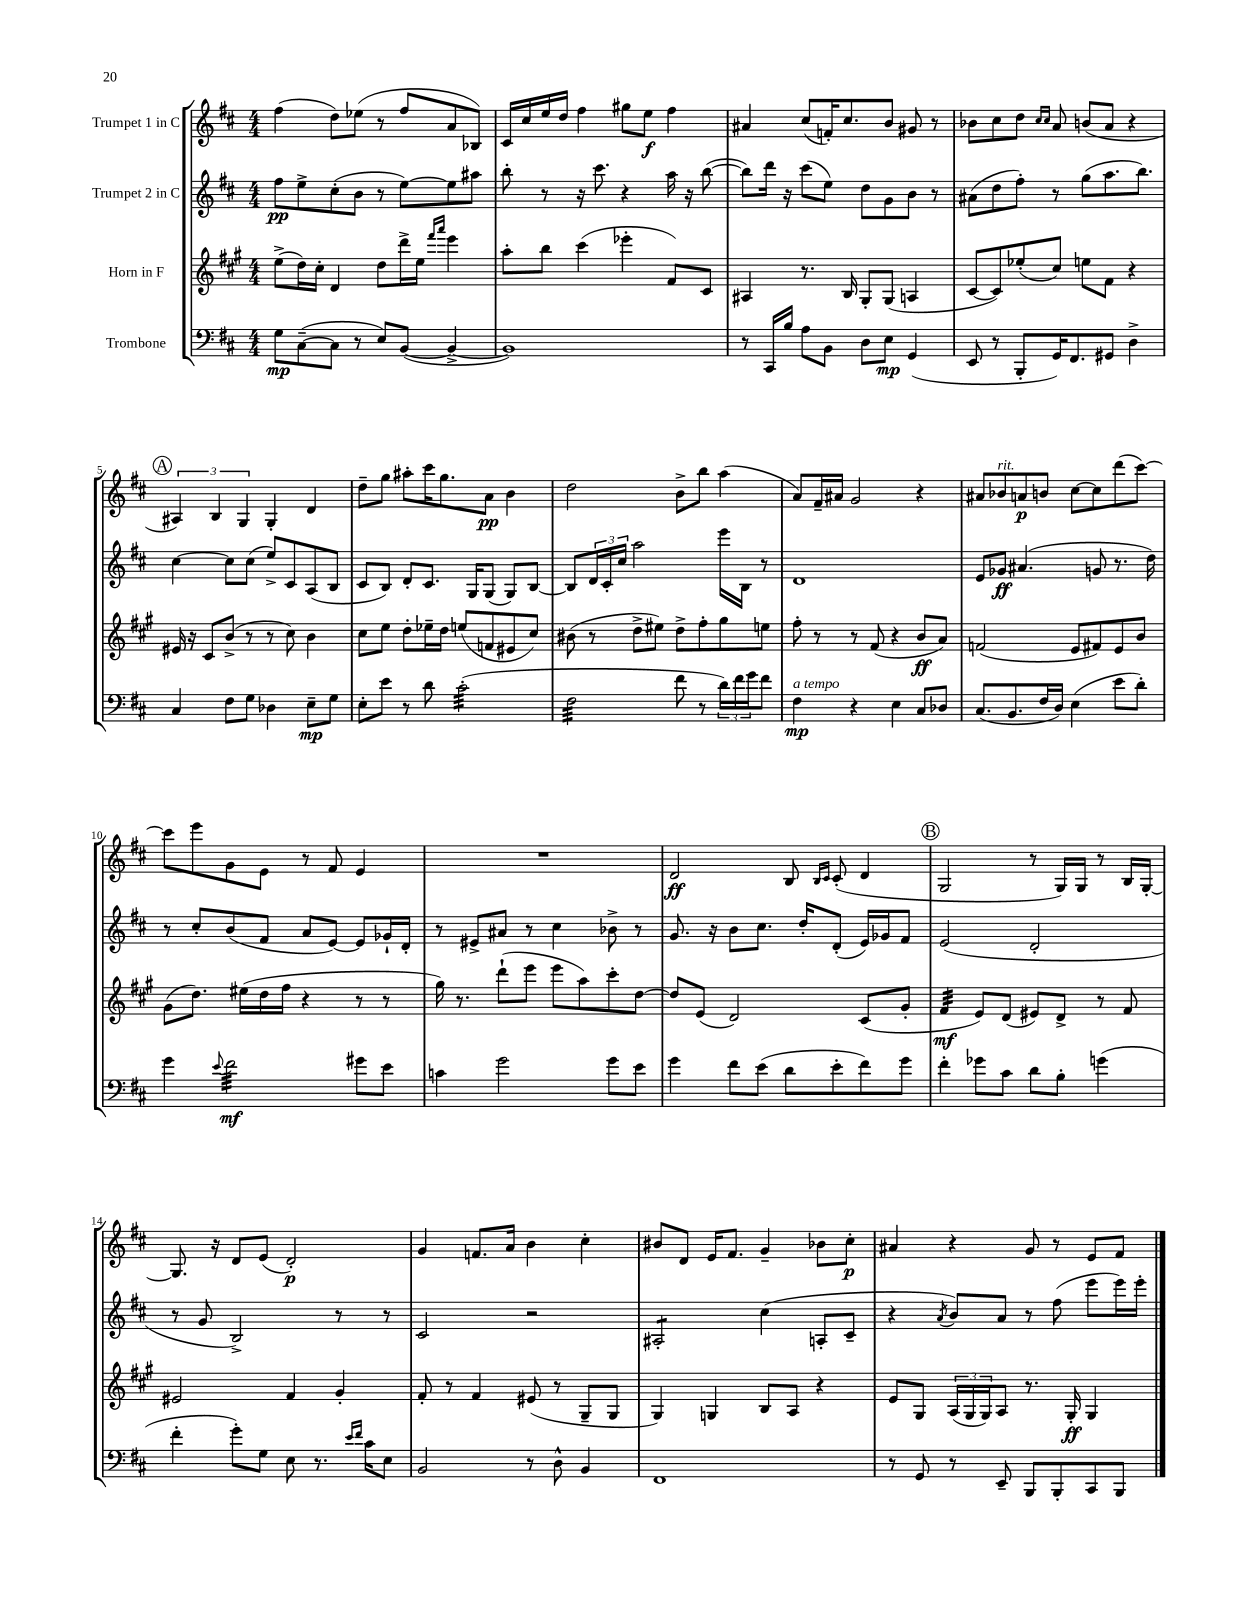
<<
\new StaffGroup <<
\new Staff = "s0" \with { instrumentName = "Trumpet 1 in C" } {
    \clef treble \key d \major \numericTimeSignature \time 4/4
    fis''4( d''8) ees''8( r8 fis''8 a'8 bes8) |
    cis'16 cis''16 e''16 d''16 fis''4 gis''8 e''8\f fis''4 |
    ais'4 cis''8( f'16-.) cis''8. b'8 gis'8 r8 |
    bes'8 cis''8 d''8 \grace { cis''16 cis''16 } a'8 b'8( a'8 r4 |
    \mark \markup { \circle "A" } \tuplet 3/2 { ais4) b4 g4 } g4-. d'4 |
    d''8-- g''8 ais''8-. cis'''16 g''8. a'8\pp b'4 |
    d''2 b'8-> b''8 a''4( |
    a'8) fis'16-- ais'16 g'2 r4 |
    ais'8 bes'8^\markup { \italic "rit." } a'8\p b'8 cis''8~ cis''8 d'''8( cis'''8~) |
    cis'''8 e'''8 g'8 e'8 r8 fis'8 e'4 |
    R1 |
    d'2\ff b8 \grace { b16 cis'16 } cis'8-.( d'4 |
    \mark \markup { \circle "B" } g2 r8 g16) g16 r8 b16 g16~-. |
    g8. r16 d'8 e'8( d'2-.\p) |
    g'4 f'8. a'16 b'4 cis''4-. |
    bis'8 d'8 e'16 fis'8. g'4-- bes'8 cis''8-.\p |
    ais'4 r4 g'8 r8 e'8 fis'8 \bar "|." |
}
\new Staff = "s1" \with { instrumentName = "Trumpet 2 in C" } {
    \clef treble \key d \major \numericTimeSignature \time 4/4
    fis''8\pp e''8-> cis''8-.( b'8 r8 e''8~) e''8 ais''8 |
    b''8-. r8 r16 cis'''8. r4 a''16 r16 b''8~( |
    b''8) d'''16 r16 cis'''8( e''8) d''8 g'8 b'8 r8 |
    ais'8( d''8 fis''8-.) r8 g''8( a''8. b''8.) |
    \mark \markup { \circle "A" } cis''4~ cis''8 cis''8( e''8->) cis'8 a8( b8 |
    cis'8 b8) d'8-. cis'8. g16 g8( g8) b8~ |
    b8 \tuplet 3/2 { d'16 cis'16-. cis''16 } a''2 e'''16 b16 r8 |
    d'1 |
    e'8 ges'8\ff ais'4.( g'8 r8. d''16) |
    r8 cis''8-. b'8( fis'8 a'8 e'8~) e'8 ges'16-! d'16-. |
    r8 eis'8-> ais'8 r8 cis''4 bes'8-> r8 |
    g'8. r16 b'8 cis''8. d''16-. d'8-.( e'16) ges'16 fis'8 |
    \mark \markup { \circle "B" } e'2( d'2-. |
    r8 g'8 b2->) r8 r8 |
    cis'2 r2 |
    ais2:8-. cis''4( a8-. cis'8-- |
    r4 \acciaccatura { a'8 } b'8) a'8 r8 fis''8( e'''8 e'''16) e'''16-. \bar "|." |
}
\new Staff = "s2" \with { instrumentName = "Horn in F" } {
    \clef treble \key a \major \numericTimeSignature \time 4/4
    e''8->( d''16) cis''16-. d'4 d''8 d'''16-> e''16 \grace { fis'''16 a'''16 } e'''4 |
    a''8-. b''8 cis'''4( ees'''4-. fis'8) cis'8 |
    ais4 r8. b16 gis8-. gis8( a4 |
    cis'8~ cis'8) ees''8-.( cis''8) e''8 fis'8 r4 |
    \mark \markup { \circle "A" } eis'16 r16 cis'8 b'8->( r8 r8 cis''8) b'4 |
    cis''8 e''8 d''8-. ees''16-- d''16 e''8( f'8 eis'8 cis''8) |
    bis'8( r8 d''8-> eis''8) d''8-> fis''8-. gis''8 e''8 |
    fis''8-. r8 r8 fis'8( r4 b'8\ff a'8) |
    f'2( e'8 fis'8) e'8 b'8 |
    gis'8( d''8.) eis''16( d''16 fis''16 r4 r8 r8 |
    gis''16) r8. d'''8-!( e'''8 e'''8 a''8) cis'''8-. d''8~ |
    d''8 e'8( d'2) cis'8( gis'8-. |
    \mark \markup { \circle "B" } fis'4:32\mf e'8) d'8( eis'8) d'8-> r8 fis'8 |
    eis'2 fis'4 gis'4-. |
    fis'8-. r8 fis'4 eis'8( r8 gis8-- gis8 |
    gis4) g4 b8 a8 r4 |
    e'8 gis8 \tuplet 3/2 { a16( gis16 gis16) } a8 r8. gis16-.\ff gis4 \bar "|." |
}
\new Staff = "s3" \with { instrumentName = "Trombone" } {
    \clef bass \key d \major \numericTimeSignature \time 4/4
    g8\mp cis8~--( cis8 r8 e8) b,8~( b,4~-> |
    b,1) |
    r8 cis,16 b16 a8 b,8 d8 e8\mp g,4( |
    e,8 r8 b,,8-. g,16) fis,8. gis,8 d4-> |
    \mark \markup { \circle "A" } cis4 fis8 g8 des4 e8--\mp g8 |
    e8-. e'8 r8 d'8 cis'2:32-.( |
    fis2:32 fis'8 r8 \tuplet 3/2 { d'16) fis'16 g'16 } fis'8 |
    fis4\mp^\markup { \italic "a tempo" } r4 e4 cis8 des8 |
    cis8.( b,8. fis16 d16) e4( e'8 d'8-.) |
    g'4 \appoggiatura { e'8 } fis'2:32\mf gis'8 e'8 |
    c'4 g'2 g'8 e'8 |
    g'4 fis'8 e'8( d'8 e'8-. fis'8) g'8 |
    \mark \markup { \circle "B" } fis'4-. ges'8 cis'8 d'8 b8-. g'4( |
    fis'4-. g'8-.) g8 e8 r8. \grace { e'16 fis'16 } cis'16 e8 |
    b,2 r8 d8-^ b,4 |
    fis,1 |
    r8 g,8 r8 e,8-- b,,8 b,,8-. cis,8 b,,8 \bar "|." |
}
>>
>>
